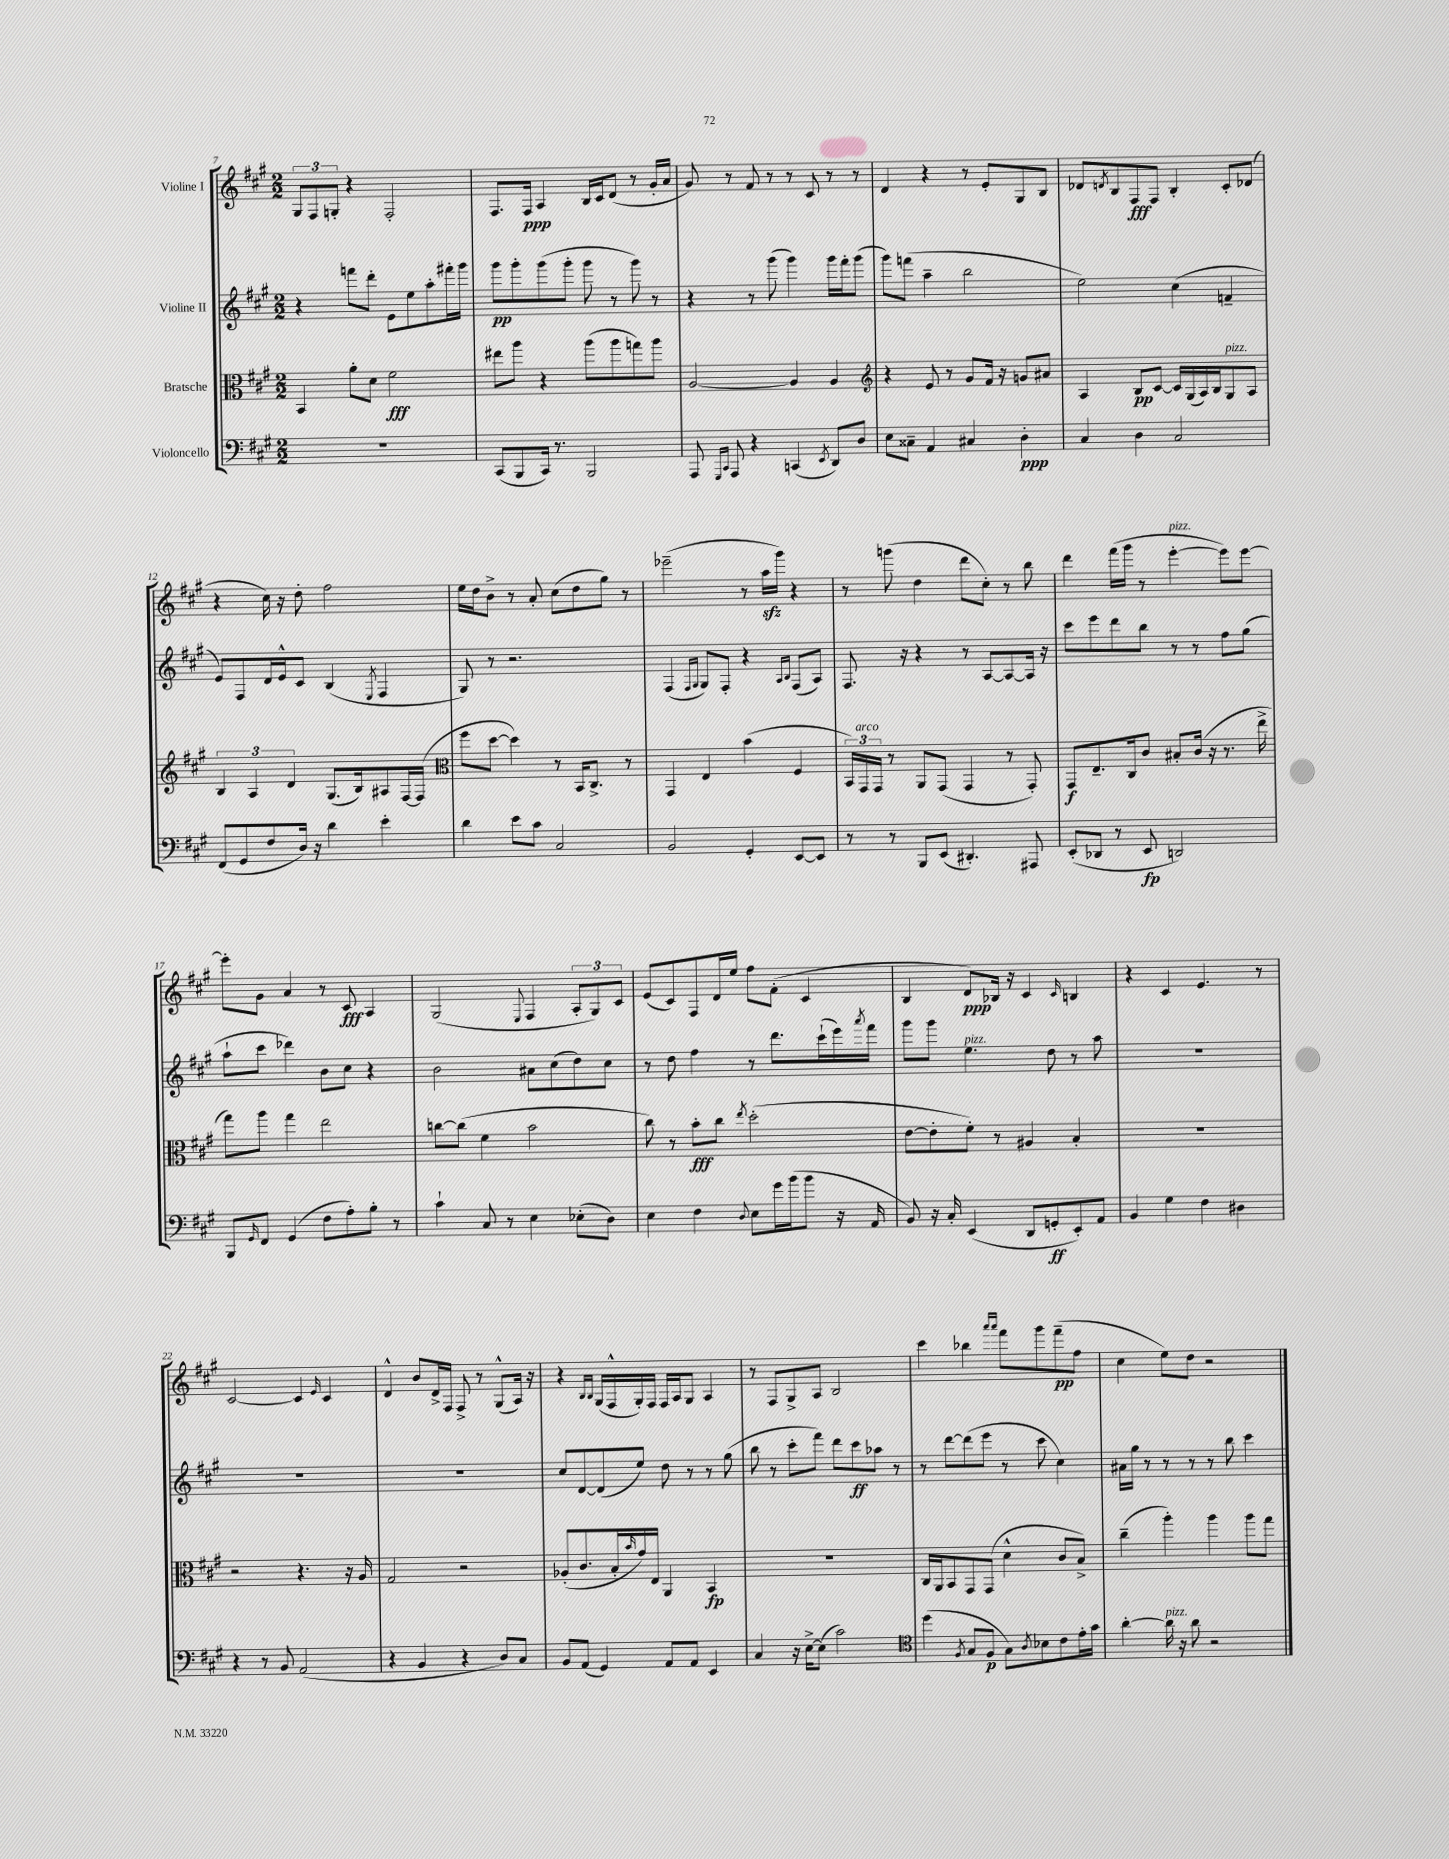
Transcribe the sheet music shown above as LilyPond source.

<<
\new StaffGroup <<
\new Staff = "s0" \with { instrumentName = "Violine I" } {
    \clef treble \key a \major \numericTimeSignature \time 2/2
    \tuplet 3/2 { gis8 fis8 g8-. } r4 fis2-. |
    fis8. fis16\ppp a4 b16 cis'16 d'8( r8 gis'16-. a'16 |
    gis'8) r8 fis'8 r8 r8 cis'8 r8 r8 |
    d'4 r4 r8 e'8-. gis8 b8 |
    des'8 \acciaccatura { d'8 } b8 fis8\fff fis8 b4-. cis'8-. des'8( |
    r4 cis''16) r16 d''8-. fis''2 |
    e''16 d''16 b'8-> r8 a'8-. cis''8( d''8 gis''8) r8 |
    ees'''2--( r8 a''16\sfz gis'''16) r4 |
    r8 g'''8( d''4 d'''8 cis''8-.) r8 b''8 |
    d'''4 fis'''16( gis'''16 r8 e'''4~-.^\markup { \italic "pizz." } e'''8) e'''8~ |
    e'''8-. gis'8 a'4 r8 cis'8\fff a4 |
    gis2( \appoggiatura { e8 } fis4 \tuplet 3/2 { a8-. gis8) cis'8 } |
    e'8( cis'8) fis8 d'16 e''16 fis''8 fis'8-.( cis'4 |
    b4 d'8\ppp) bes16 r16 cis'4 \grace { cis'16 } b4 |
    r4 cis'4 e'4. r8 |
    cis'2~ cis'4 \grace { e'16 } cis'4 |
    d'4-^ b'8 d'16-> fis16 fis8-> r8 gis8-^( a16) r16 |
    r4 \grace { b16 b16 } gis16( fis16-^ gis16-.) fis16 fis16 a16 gis8 a4 |
    r8 fis8 gis8-> a8 b2 |
    cis'''4 bes''4 \grace { a'''16 a'''16 } fis'''8 gis'''8 fis'''8--\pp( fis''8 |
    cis''4 e''8) d''8 r2 \bar "|." |
}
\new Staff = "s1" \with { instrumentName = "Violine II" } {
    \clef treble \key a \major \numericTimeSignature \time 2/2
    r4 f'''8 d'''8-. e'8 e''8 a''8-. fis'''16-. gis'''16 |
    gis'''8\pp gis'''8-. gis'''8( gis'''8-. gis'''8 r8 gis'''8) r8 |
    r4 r8 gis'''8( gis'''4) gis'''16 fis'''16-. gis'''8( |
    gis'''8) f'''8( a''4-- b''2 |
    e''2) cis''4( f'4-- |
    e'8) fis8 d'16 e'16-^ cis'8 b4( \acciaccatura { e8 } fis4 |
    gis8) r8 r2. |
    fis4( \grace { fis16 gis16 } gis8) fis8-. r4 \grace { a16 b16 } fis8( a8) |
    fis8. r16 r4 r8 a8~ a8~ a16 r16 |
    cis'''8 e'''8 d'''8 b''8 r8 r8 fis''8 gis''8( |
    a''8-! cis'''8 des'''4) b'8 cis''8 r4 |
    b'2 ais'8 cis''8( d''8) cis''8 |
    r8 d''8 fis''4 r8 d'''8. cis'''16-!( e'''16) \acciaccatura { a'''8 } fis'''16 |
    gis'''8 gis'''8 e''4.^\markup { \italic "pizz." } d''8 r8 a''8 |
    R1 |
    R1 |
    R1 |
    cis''8 d'8~ d'8( e''8) d''8 r8 r8 gis''8( |
    b''8 r8 cis'''8-. fis'''8) d'''8 cis'''8\ff aes''8 r8 |
    r8 d'''8~ d'''8( e'''8 r8 cis'''8 cis''4) |
    ais'16 gis''16 r8 r8 r8 r8 b''8 cis'''4 \bar "|." |
}
\new Staff = "s2" \with { instrumentName = "Bratsche" } {
    \clef alto \key a \major \numericTimeSignature \time 2/2
    b,4 a'8-. d'8 fis'2\fff |
    eis''8 a''8 r4 a''8( a''8 g''8) a''8 |
    a2~ a4 a4 |
    \clef treble r4 e'8 r8 gis'8 fis'16 r16 g'8 ais'8 |
    a4 b8\pp cis'8~ cis'16 gis16( a16) b16 gis8^\markup { \italic "pizz." } a8 |
    \tuplet 3/2 { b4 a4 d'4 } gis8.( b16) ais8 fis16~ fis16( |
    \clef alto fis''8 d''8~ d''4) r8 b,16 cis8.-> r8 |
    gis,4 e4 b'4( fis4 |
    \tuplet 3/2 { b,16) gis,16^\markup { \italic "arco" } gis,16 } r8 a,8 gis,8( gis,4 r8 gis,8-.) |
    gis,8\f e8.-- cis16 cis'8 bis8-. cis'16( r16 r8. e''16-> |
    gis''8) a''8 gis''4 e''2 |
    c''8~ c''8( fis'4 b'2 |
    cis''8) r8 b'8-.\fff cis''8 \acciaccatura { e''8 } d''2-.( |
    e'8~ e'8-. fis'8-.) r8 ais4 b4-. |
    R1 |
    r2 r4. r16 a16 |
    gis2 r2 |
    aes8-.( cis'8. b16-. \grace { b'16 } gis'16) e16 a,4 b,4\fp |
    R1 |
    cis16 a,16 b,8 gis,8 gis,8( d'4-^ cis'8 b8->) |
    cis''4--( a''4-.) a''4 a''8 gis''8 \bar "|." |
}
\new Staff = "s3" \with { instrumentName = "Violoncello" } {
    \clef bass \key a \major \numericTimeSignature \time 2/2
    R1 |
    cis,8( b,,8 cis,16) r8. b,,2 |
    a,,8 \grace { gis,,16 cis,16 } a,,8 r4 c,4( \acciaccatura { e,8 } d,8) d8 |
    e8 cisis8-- a,4 cis4 d4-.\ppp |
    cis4 d4 cis2 |
    fis,8( gis,8 fis8 d16) r16 d'4 e'4-. |
    d'4 e'8 cis'8 cis2 |
    b,2 gis,4-. e,8~ e,8 |
    r8 r8 b,,8 e,8( dis,4.-.) ais,,8 |
    e,8-.( des,8 r8 e,8\fp d,2) |
    b,,8 \grace { gis,16 } fis,8 gis,4( fis8 a8-.) b8-. r8 |
    cis'4-! cis8 r8 e4 ees8-.( d8) |
    e4 fis4 \appoggiatura { d8 } e8 gis'16 b'16( b'8 r16 a,16 |
    b,8) r16 cis16-. e,4( d,8 g,8-.\ff e,8-.) a,8 |
    b,4 gis4 fis4 dis4 |
    r4 r8 b,8 a,2( |
    r4 b,4 r4 d8) cis8 |
    b,8 a,8( gis,4) a,8 a,8 e,4 |
    cis4 r16 e16~-> e8( cis'2) |
    \clef tenor d''4( \acciaccatura { fis8 } gis8 fis8\p gis8) \acciaccatura { a8 } bes8 cis'8 e'16-. gis'16 |
    a'4~-. a'16^\markup { \italic "pizz." } r16 a'8 r2 \bar "|." |
}
>>
>>
\layout { \context { \Score currentBarNumber = #7 } }
